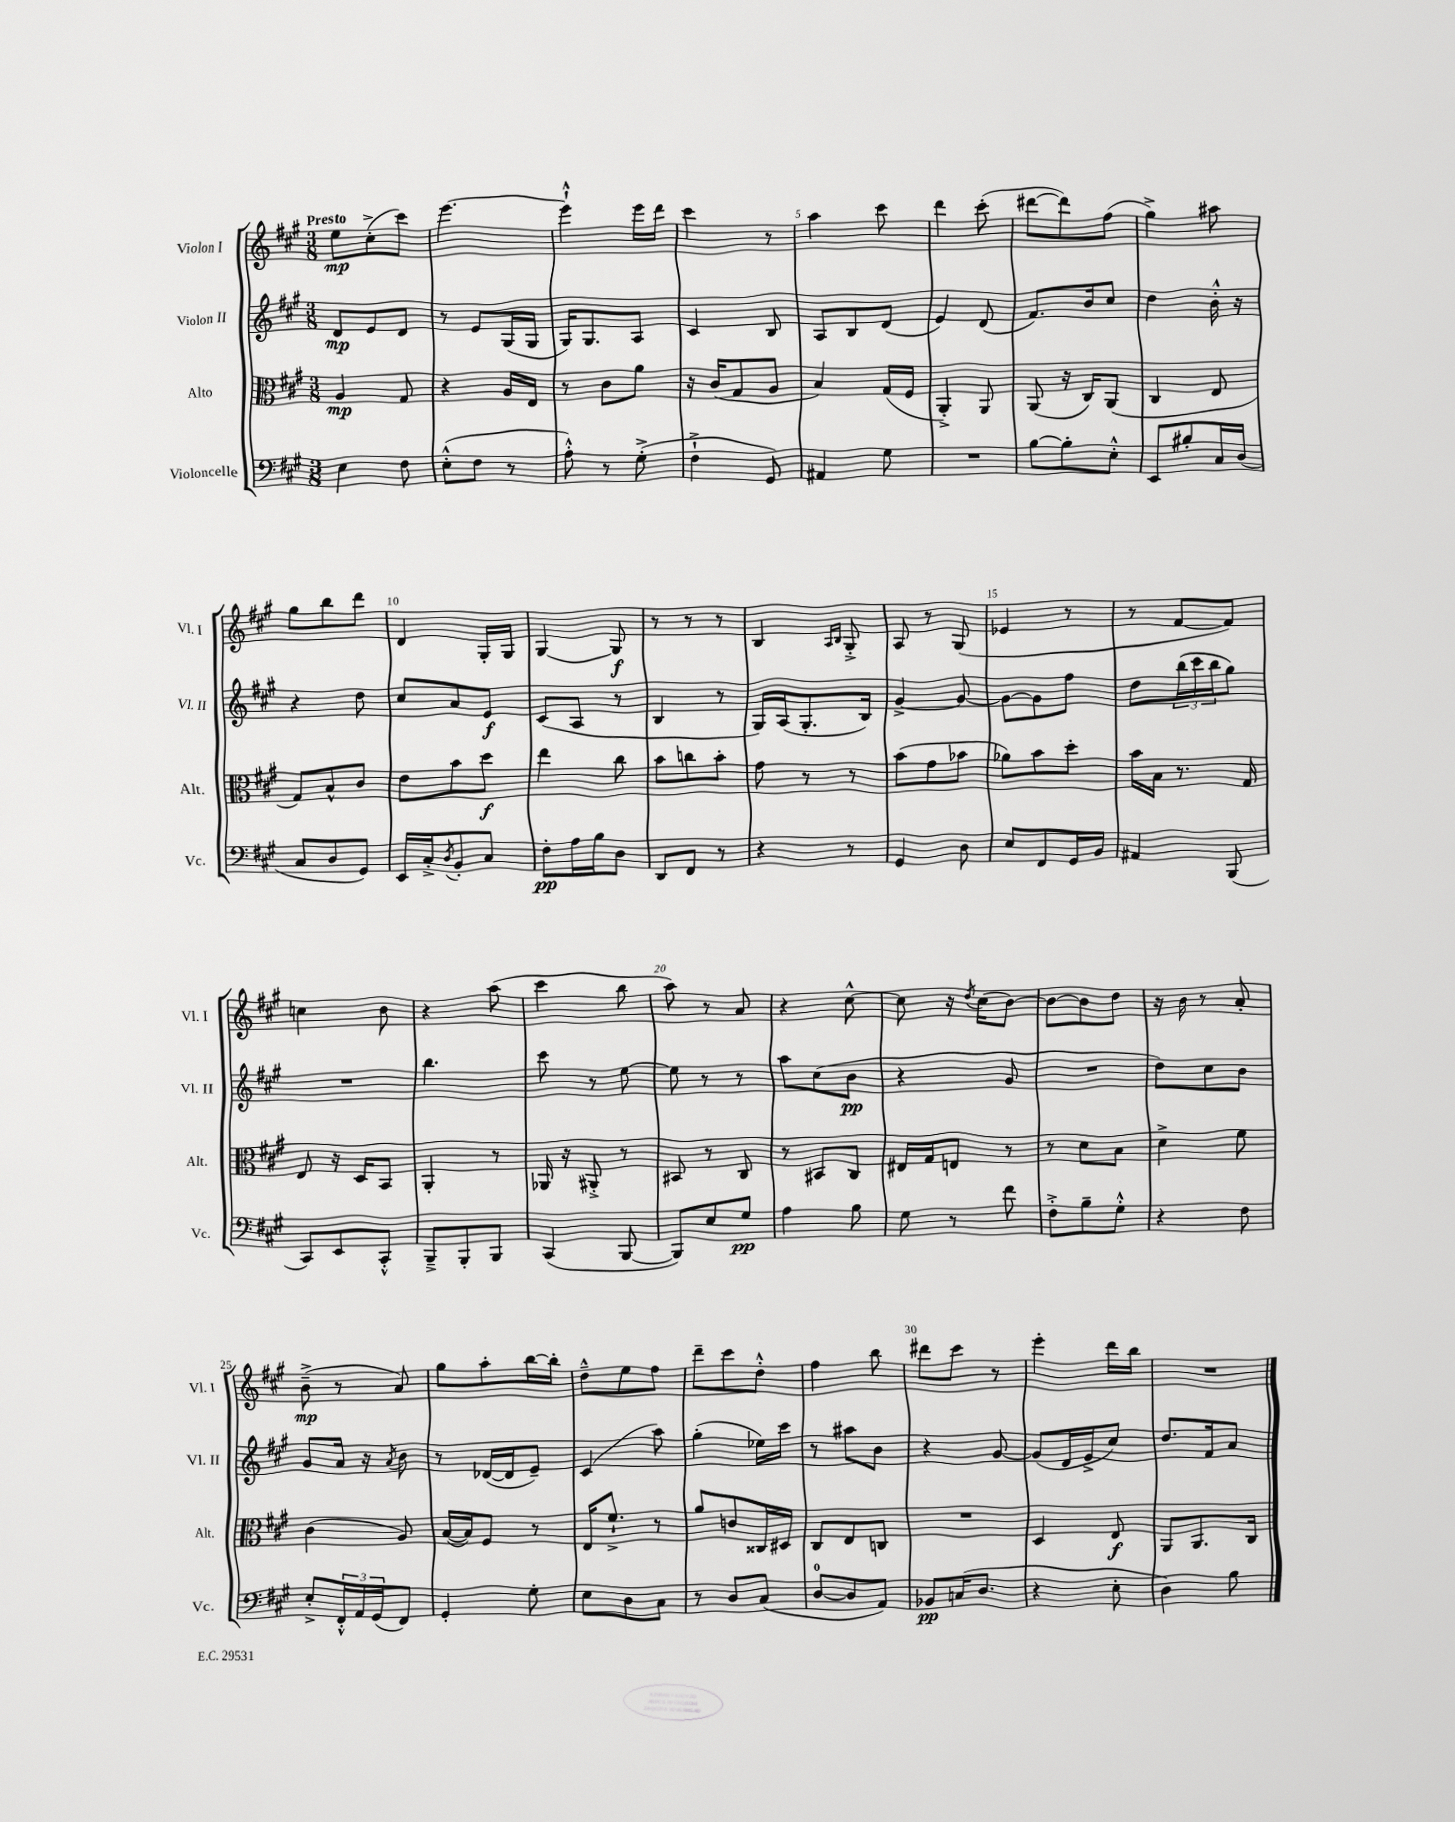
<<
\new StaffGroup <<
\new Staff = "s0" \with { instrumentName = "Violon I" shortInstrumentName = "Vl. I" } {
    \clef treble \key a \major \numericTimeSignature \time 3/8 \tempo "Presto"
    e''8\mp cis''8-.->( cis'''8) |
    e'''4.~ |
    e'''4-!-^ e'''16 d'''16 |
    cis'''4 r8 |
    a''4 cis'''8 |
    d'''4 cis'''8-.( |
    dis'''8~ dis'''8) fis''8( |
    gis''4->) ais''8 |
    gis''8 b''8 d'''8 |
    d'4 gis16-. gis16 |
    gis4~ gis8\f |
    r8 r8 r8 |
    b4 \grace { a16 b16 } gis8-.-> |
    a8 r8 gis8( |
    ees'4 r8 |
    r8 fis'8~ fis'8) |
    c''4 b'8 |
    r4 a''8( |
    cis'''4 b''8 |
    a''8) r8 a'8 |
    r4 cis''8~-^ |
    cis''8 r16 \acciaccatura { d''8 } cis''16( b'8~) |
    b'8~ b'8 d''8 |
    r16 b'16 r8 a'8-. |
    b'8--->\mp( r8 a'8) |
    gis''8 a''8-. b''16~ b''16-. |
    d''8---^ e''8 fis''8 |
    d'''8-- cis'''8 d''8-.-^ |
    fis''4 b''8 |
    dis'''8 cis'''8 r8 |
    e'''4-. d'''16 b''16 |
    R4. \bar "|." |
}
\new Staff = "s1" \with { instrumentName = "Violon II" shortInstrumentName = "Vl. II" } {
    \clef treble \key a \major \numericTimeSignature \time 3/8
    d'8\mp e'8 d'8 |
    r8 e'8 gis16( gis16 |
    gis16) gis8. a8 |
    cis'4 b8 |
    a8 b8 d'8( |
    e'4) d'8( |
    fis'8.) b'16 cis''8 |
    d''4 b'16-.-^ r16 |
    r4 d''8 |
    cis''8 a'8 e'8\f |
    cis'8( a8 r8 |
    b4 r8 |
    gis16) a16( gis8.-. b16) |
    gis'4~-> gis'8~ |
    gis'8~ gis'8 fis''8 |
    d''8 \tuplet 3/2 { b''16( cis'''16 b''16 } gis''8) |
    R4. |
    b''4. |
    cis'''8 r8 e''8~ |
    e''8 r8 r8 |
    a''8 cis''8( b'8\pp |
    r4 gis'8 |
    R4. |
    d''8) cis''8 b'8 |
    gis'8 a'16 r16 \acciaccatura { a'8 } b'8 |
    r8 des'16~( des'16 e'8--) |
    cis'4( a''8) |
    gis''4-.( ees''16) cis'''16 |
    r8 ais''8 b'8 |
    r4 gis'8~ |
    gis'8( d'16 e'16-> cis''8) |
    d''8. fis'16 a'8 \bar "|." |
}
\new Staff = "s2" \with { instrumentName = "Alto" shortInstrumentName = "Alt." } {
    \clef alto \key a \major \numericTimeSignature \time 3/8
    a4\mp gis8 |
    r4 a16 e16 |
    r8 cis'8 a'8 |
    r16 cis'16( gis8 a8 |
    b4) gis16( fis16 |
    a,4-.->) a,8 |
    a,8( r16 cis16) a,8( |
    cis4 e8 |
    gis8) b8-^ cis'8 |
    e'8 b'8 d''8\f |
    e''4 cis''8 |
    b'8 c''8 b'8-. |
    gis'8 r8 r8 |
    b'8( gis'8 bes'8 |
    aes'8) b'8 d''8-. |
    b'16 b16 r8. gis16 |
    e8 r16 d16 b,8 |
    a,4-. r8 |
    aes,16 r16 ais,8-.-> r8 |
    bis,8 r8 cis8 |
    r8 bis,8 cis8 |
    eis16 gis16 e8 r8 |
    r8 d'8 b8 |
    d'4-> fis'8 |
    cis'4( a8) |
    b16~( b16) fis8 r8 |
    e16 fis'8.-!-> r8 |
    a'8 c'8 cisis16 dis16 |
    cis8 e8 c8 |
    R4. |
    d4 e8\f |
    a,8 a,8. cis16 \bar "|." |
}
\new Staff = "s3" \with { instrumentName = "Violoncelle" shortInstrumentName = "Vc." } {
    \clef bass \key a \major \numericTimeSignature \time 3/8
    e4 fis8 |
    e8-.-^( fis8 r8 |
    a8-.-^) r8 gis8-.->( |
    fis4-!-> gis,8) |
    ais,4 gis8 |
    R4. |
    b8~ b8-. e8-.-^ |
    e,8 bis8-. cis16 d16( |
    cis8 d8 gis,8) |
    e,16 cis16-.-> \acciaccatura { d8 } b,8-. cis8 |
    fis8-.\pp a16 b16 d8 |
    d,8 fis,8 r8 |
    r4 r8 |
    gis,4 d8 |
    e8 fis,8 gis,16 b,16 |
    ais,4 b,,8( |
    cis,8) e,8 cis,8-.-^ |
    b,,8---> b,,8-. b,,8 |
    cis,4( b,,8~ |
    b,,8) e8 gis8\pp |
    a4 b8 |
    gis8 r8 fis'8 |
    fis8-.-> b8-- gis8-.-^ |
    r4 fis8 |
    e8-.-> \tuplet 3/2 { fis,16-.-^ a,16 gis,16( } fis,8) |
    gis,4-. gis8-. |
    e8 d8 cis8 |
    r8 d8 cis8( |
    d8-0~ d8 a,8) |
    bes,8\pp c16( d8. |
    r4 e8-. |
    d4) b8 \bar "|." |
}
>>
>>
\layout { \context { \Score \override BarNumber.break-visibility = ##(#f #t #t) barNumberVisibility = #(every-nth-bar-number-visible 5) } }
